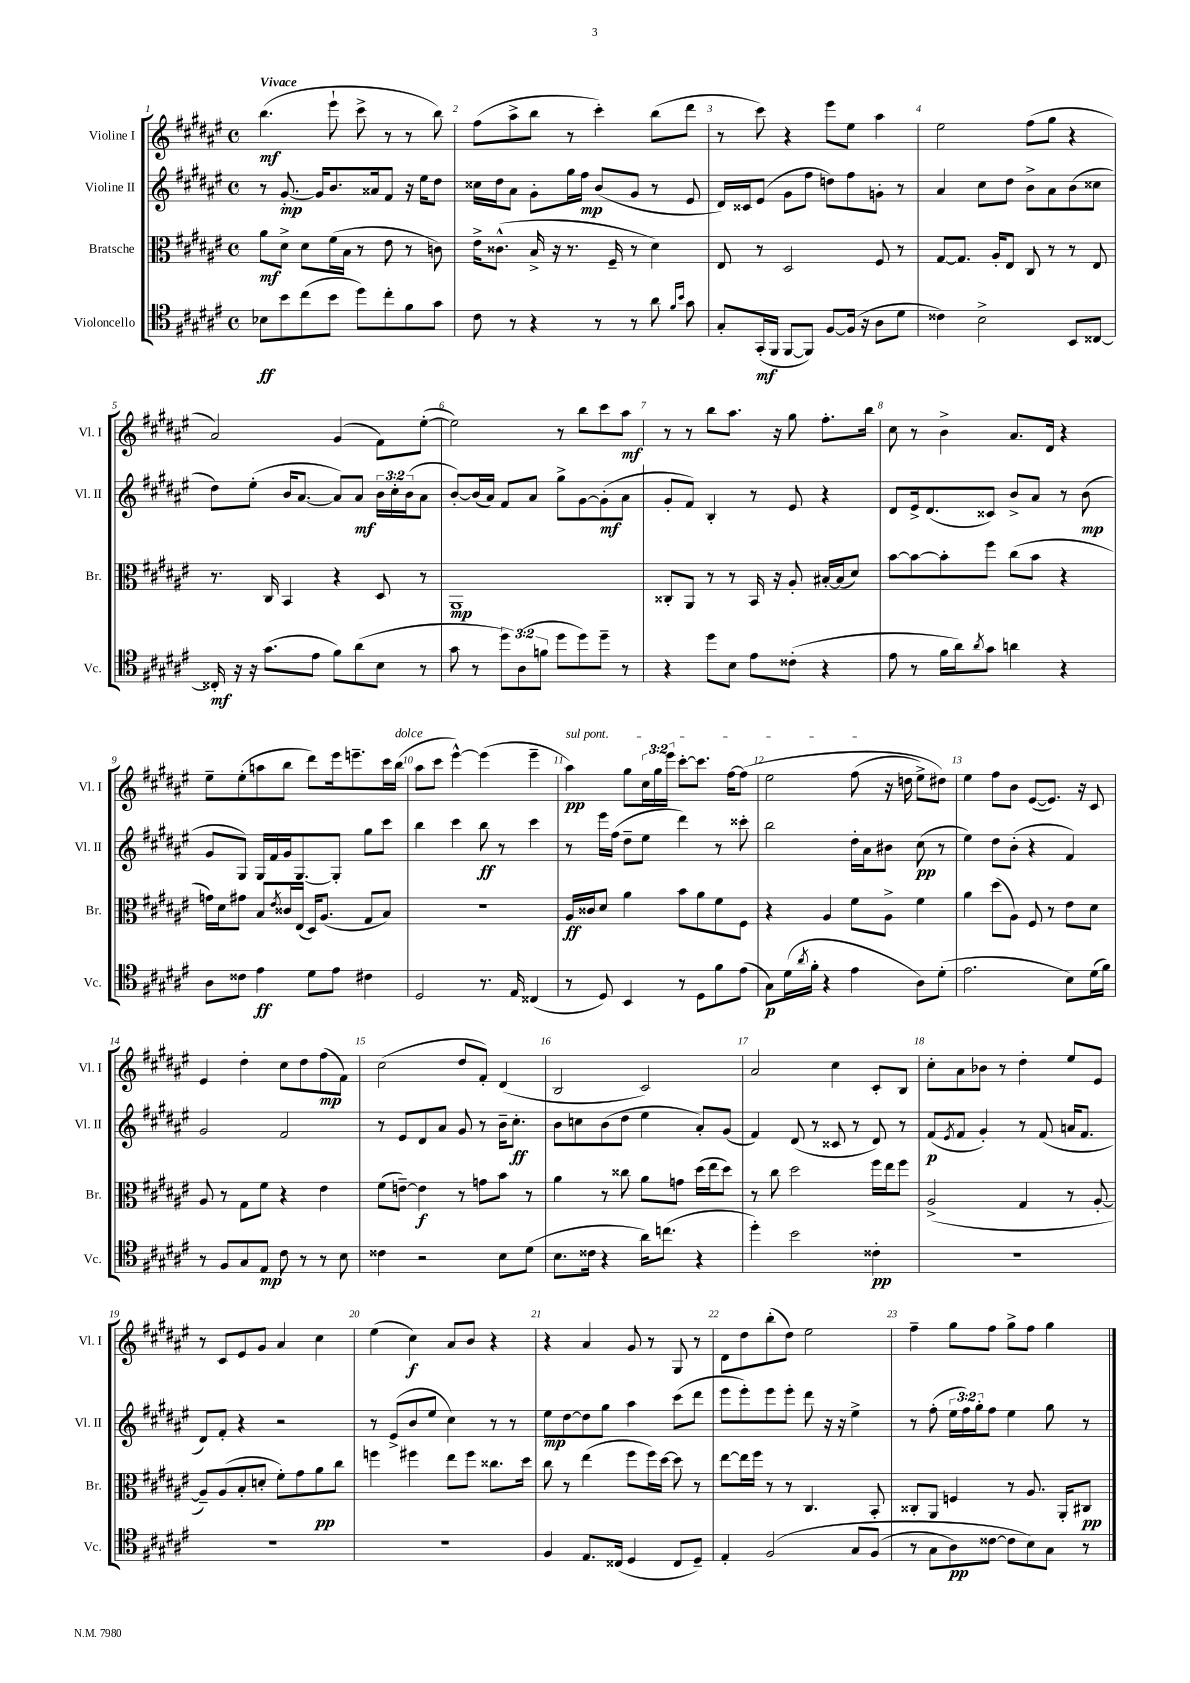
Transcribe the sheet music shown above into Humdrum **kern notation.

**kern	**kern	**kern	**kern
*staff4	*staff3	*staff2	*staff1
*clefC4	*clefC3	*clefG2	*clefG2
*k[f#c#g#d#a#e#]	*k[f#c#g#d#a#e#]	*k[f#c#g#d#a#e#]	*k[f#c#g#d#a#e#]
*M4/4	*M4/4	*M4/4	*M4/4
*met(c)	*met(c)	*met(c)	*met(c)
8B-\L	8a#\L	8r	(4.bb\
8b\	8d#^\J	[8.g#'/	.
(8cc#\	8d#\L	.	.
.	.	16g#/]LK	.
8b\J	(16f#\L	8.b/	8eee#`\
.	16B\JJ	.	.
8dd#\L)	8r	.	8ccc#^\
.	.	16a##/k	.
8cc#'\	8e#\	8f#/J	8r
8f#\	8r	16r	8r
.	.	16ee#\LK	.
8g#\J	8c\)	8dd#\J	8bb\)
=	=	=	=
8c#\	16e#^\LK	16cc##\LL	(8ff#\L
.	(8.c##^^\J	16dd#\J	.
8r	.	8a#\J	8aa#^\
4r	16B^/	8g#'\L	8bb\J
.	16r	.	.
.	8.r	16gg#\L	8r
.	.	16ff#\JJ	.
8r	.	(8b/L	4ccc#'\)
.	16F#~/	.	.
8r	8r	8g#/J	.
8a#\	4d#\)	8r	(8bb\L
16qqf#/LL	.	.	.
16qqb/JJ	.	.	.
8g#\	.	8e#/	8ddd#\J
=	=	=	=
8G#'/L	8E#/	16d#/LL)	8r
.	.	16c##/J	.
(16GG#'/L	8r	(8e#/J	8ccc#\)
16FF#/JJ	.	.	.
[8FF#/L	2D#/	8g#\L	4r
8FF#/]J)	.	8ff#\J	.
[8F#/L	.	8dd\L)	8eee#\L
(16F#/]Jk	.	8ff#\	8ee#\J
16r	.	.	.
8A#\L	8F#/	8g'\J	4aa#\
8d#\J	8r	8r	.
=	=	=	=
4c##\)	[8G#/L	4a#/	2ee#\
.	8.G#/]J	.	.
2B^\	.	8cc#\L	.
.	16A#'/LK	.	.
.	8E#/J	8dd#\J	.
.	8C#/	8b^\L	(8ff#\L
.	8r	8a#\	8gg#\J
8BB/L	8r	(8b\	4r
[8C##/J	8E#/	8cc##\J	.
=	=	=	=
16C##'/]	8.r	8dd#\L)	2a#/)
16r	.	.	.
16r	.	(8ee#'\J	.
(8.g#\L	16C#/	.	.
.	4BB/	16b/LK	.
.	.	[8.a#/J	.
8e#\J	.	.	.
8f#\L)	4r	8a#/]L)	(4g#/
(8a#\	.	8a#/J	.
8B\J	8D#/	24b\LL	8f#\L)
.	.	24cc#'\	.
.	.	(24b\J	.
8r	8r	8a#\J	([8ee#'\J
=	=	=	=
8g#\	1AA#	[8b'/L)	2ee#\])
8r	.	(16b/]L	.
.	.	16a#/JJ)	.
12dd#\L)	.	8f#/L	.
(12A#\	.	.	.
.	.	8a#/J	.
12f\J	.	.	.
8dd#\L	.	8gg#^\L	8r
8dd#\)	.	[8g#\	8bb\L
8dd#~\J	.	(8g#'\]	8ccc#\
8r	.	8a#\J	8aa#\J
=	=	=	=
4r	8C##'/L	8g#'/L	8r
.	8AA#/J	8f#/J)	8r
8dd#\L	8r	4B'/	8bb\L
8B\J	8r	.	8.aa#\J
8e#\L	16BB/	8r	.
.	16r	.	16r
(8c##'\J	8A#'/	8e#/	8gg#\
4r	[16B#'/LL	4r	8.ff#'\L
.	(16B#/]J	.	.
.	8d#/J)	.	.
.	.	.	16bb\Jk
=	=	=	=
8e#\	[8b\L	8d#/L	8cc#\
8r	8b\_	16e#^/k	8r
.	.	(8.d#/	.
16f#\LL	8b'\]	.	4b^\
16a#\J)	.	.	.
8qa#/	.	.	.
8g#\J	8ff#\J	8c##/J)	.
4a\	(8cc#\L	8b^/L	8.a#/L
.	8b\J	8a#/J	.
.	.	.	16d#/Jk
4r	4r	8r	4r
.	.	(8b\	.
=	=	=	=
8A#\L	16g\LL)	8g#/L	8ee#~\L
.	16d#\J	.	.
8c##\J	8g#\J	8G#/J)	(8ee#'\
4e#\	8B/L	16G#/LL	8aa\
.	.	16f#/	.
.	8qe#/	.	.
.	16c##/L	16g#/J	8bb\J
.	(16E#/JJ	[8.G#/	.
8d#\L	16D#/LK)	.	8ddd#\L)
.	(8.A#/J	.	.
8e#\J	.	8G#'/]J	16eee#\k
.	.	.	8.eee~\
4c#\	8G#/L	8gg#\L	.
.	8B/J)	8ccc#\J	16ccc#\L
.	.	.	(16bb\JJ
=	=	=	=
2D#/	1r	4bb\	8aa#\L
.	.	.	8ccc#\J
.	.	4ccc#\	[4eee#^^\)
8.r	.	8bb\	(4eee#\]
.	.	8r	.
16E#/	.	.	.
(4C##/	.	4ccc#\	4eee#~\
=	=	=	=
8r	16A#/LL	8r	4aa#\)
.	16c##/J	.	.
8D#/)	8d#/J	16eee#\LL	.
.	.	(16ff#\JJ	.
4BB/	4a#\	8dd#~\L	8gg#\L
.	.	8ee#\J	24cc#\L
.	.	.	24gg#\
.	.	.	24eee#\JJ
8r	8b\L	4ddd#\)	[8ccc#'\L
8D#\L	8a#\	.	8.ccc#\]J
8f#\	8f#\	8r	.
.	.	.	[16ff#\LK
(8e#\J	8F#\J	8ccc##'\	&(8ff#\]J
=	=	=	=
8G#\L)	4r	2bb\	2ee#\
(16d#\L	.	.	.
8qa#/	.	.	.
16f#'\JJ	.	.	.
4r	4A#/	.	.
4e#\	8f#\L	16dd#'\LL	(8ff#\
.	.	16a#\J	.
.	8A#^\J	8b#\J	16r
.	.	.	16dd\
8A#\L)	4f#\	(8cc#\	8ee#^\L)
(8d#'\J	.	8r	8dd#\J&)
=	=	=	=
2.e#\	4a#\	4ee#\)	4ee#\
.	(8dd#\L	8dd#\L	8ff#\L
.	8A#\J)	(8b'\J	8b\J
.	8F#/	4r	([8e#/L
.	8r	.	8.e#/]J)
8B\L)	8e#\L	4f#/)	.
.	.	.	16r
(16d#\L	8d#\J	.	8c#/
16f#\JJ)	.	.	.
=	=	=	=
8r	8A#/	2g#/	4e#/
8F#/L	8r	.	.
8G#/	8G#\L	.	4dd#'\
8E#/J	8f#\J	.	.
8c#\	4r	2f#/	8cc#\L
8r	.	.	8dd#\
8r	4e#\	.	(8ff#\
8B\	.	.	8f#\J)
=	=	=	=
4c##\	(8f#\L	8r	(2cc#\
.	[8e~\J)	8e#/L	.
2r	4e\]	8d#/	.
.	.	8a#/J	.
.	8r	8g#/	8dd#/L
.	8g\L	8r	8f#'/J)
8B\L	8b\J	16b~\LK	(4d#/
.	.	8.cc#'\J	.
(8d#\J	8r	.	.
=	=	=	=
8.B\L	4a#\	8b\L	2B/
.	.	8cc\	.
16c##\Jk	.	.	.
4r	8r	(8b\	.
.	8cc##\	8dd#\J	.
16a#\LK)	8a#\L	4ee#\	2c#/)
(8.cc\J	.	.	.
.	8g\J	.	.
4r	(16dd#\LL	8a#'/L)	.
.	16ee#\J	.	.
.	8dd#\J)	(8g#/J	.
=	=	=	=
4dd#'\)	8r	4f#/)	2a#/
.	8cc#\	.	.
2b\	2dd#\	(8d#/	.
.	.	8r	.
.	.	8c##/	4cc#\
.	.	8r	.
4c##'\	16ff#\LL	8d#/)	8c#'/L
.	16ee#\J	.	.
.	8ff#\J	8r	8B/J
=	=	=	=
1r	(2A#^/	(8f#/L	8cc#'\L
.	.	8qe#/	.
.	.	8f#/J	8a#\
.	.	4g#'/)	8b-\J
.	.	.	8r
.	4G#/	8r	4dd#'\
.	.	(8f#/	.
.	8r	16a/LK	8ee#/L
.	.	8.f#/J	.
.	[8A#'/	.	8e#/J
=	=	=	=
1r	8A#~/]L)	8d#/L)	8r
.	(8A#/	8f#'/J	8c#/L
.	8B'/	4r	8e#/
.	8d'/J	.	8g#/J
.	8f#'\L)	2r	4a#/
.	8g#\	.	.
.	8a#\	.	4cc#\
.	8cc#\J	.	.
=	=	=	=
1r	4ff\	8r	(4ee#\
.	.	(8e#^/L	.
.	4ff#\	8b/	4cc#\)
.	.	8ee#/J	.
.	8ee#\L	4cc#\)	8a#/L
.	8ff#\J	.	8b/J
.	8.cc##\L	8r	4r
.	.	8r	.
.	16dd#\Jk	.	.
=	=	=	=
4F#/	8cc#\	8ee#\L	4r
.	8r	[8dd#\	.
8.E#/L	(4ee#\	8dd#\]	4a#/
.	.	8gg#\J	.
(16C##/Jk	.	.	.
4D#/	8ff#\L	4aa#\	8g#/
.	16ff#\L)	.	8r
.	[16dd#\JJ	.	.
8C##/L	8dd#\]	(8ccc#\L	8G#/
8D#~/J)	8r	8ddd#\J	8r
=	=	=	=
4E#'/	[8ee#\L	8eee#\L	8d#\L
.	16ee#\]L	8eee#'\)	8dd#\
.	16ff#\JJ	.	.
&(2F#/	8r	8eee#\	(8bb'\
.	8r	8eee#'\J	8dd#\J)
.	4.C#/	8ddd#\	2ee#\
.	.	16r	.
.	.	16r	.
8G#/L	.	4ee#^\	.
(8F#/J	8BB'/	.	.
=	=	=	=
8r	8C##'/L	8r	4ff#~\
8G#\L	8AA#/J	(8ff#'\	.
8A#\)	4F/	24ee#\LL	8gg#\L
.	.	24ff#\)	.
.	.	24gg#'\J	.
[8c##\J	.	8ff#\J	8ff#\J
8c##\]L	8r	4ee#\	8gg#^\L
8B\&)	8.A#/	.	8ff#\J
8G#\J	.	8gg#\	4gg#\
.	16AA#'/LK	.	.
8r	8C#/J	8r	.
==	==	==	==
*-	*-	*-	*-
